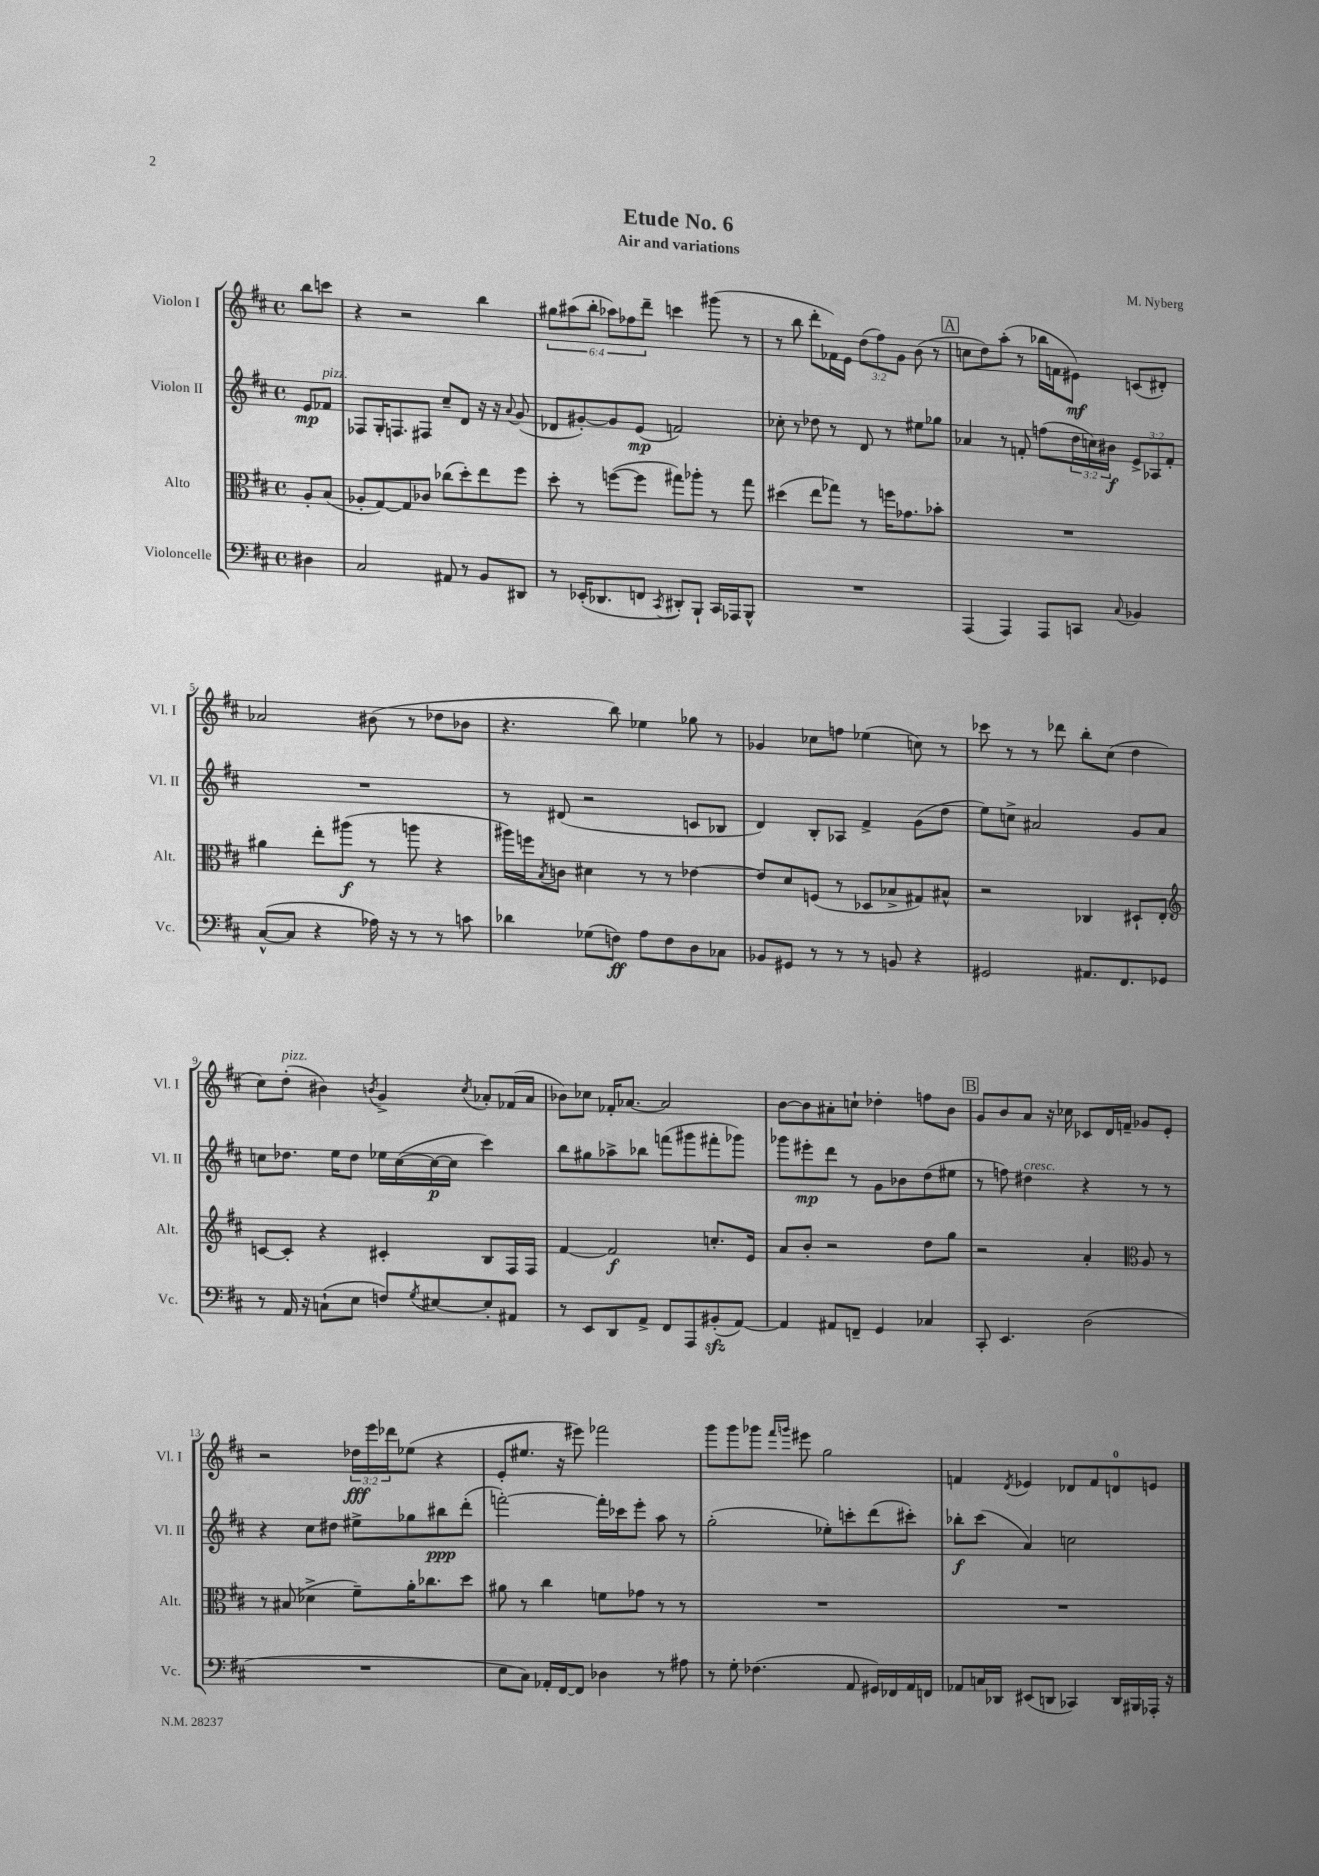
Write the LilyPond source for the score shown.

\header { title = "Etude No. 6" composer = "M. Nyberg" subtitle = "Air and variations" }
<<
\new StaffGroup <<
\new Staff = "s0" \with { instrumentName = "Violon I" shortInstrumentName = "Vl. I" } {
    \clef treble \key d \major \defaultTimeSignature \time 4/4 \override Staff.TupletNumber.text = #tuplet-number::calc-fraction-text \partial 4
    b''8 c'''8 |
    r4 r2 b''4 |
    \tuplet 6/4 { gis''8 ais''8( b''8-. aes''8) fes''8 d'''8-- } c'''4 gis'''8( r8 |
    r8 b''8 d'''8-. fes'16) e'16 \tuplet 3/2 { d''8( fis''8) g'8 } b'8( r8 |
    \mark \markup { \box "A" } c''8 d''8) a''8-.( r8 bes''16 f'16 eis'8\mf) c'8( dis'8-.) |
    aes'2 bis'8( r8 des''8 bes'8 |
    r4. b''8) ees''4 ges''8 r8 |
    ges'4 ces''8 f''8 ees''4( c''8) r8 |
    ces'''8 r8 r8 des'''8 b''8-. cis''8( d''4 |
    cis''8) d''8-.^\markup { \italic "pizz." }( bis'4) \acciaccatura { b'8 } g'4-> \acciaccatura { cis''8 } aes'8-. fes'16( aes'16 |
    bes'8) ces''8 fes'16-. aes'8.~ aes'2 |
    b'8~ b'8 ais'8-. c''8-! des''4-. f''8 b'8 |
    \mark \markup { \box "B" } g'8 b'8 a'8 r16 ces''16 ces'8 d'16 f'16-- ges'8 e'8-. |
    r2 \tuplet 3/2 { des''16\fff e'''16 des'''16 } ees''8( r4 |
    e'8-. eis''8. r16 eis'''8) fes'''2 |
    g'''8 g'''8 ges'''8 \grace { fis'''16 g'''16 } eis'''8 g''2 |
    f'4 \acciaccatura { d'8 } ees'4 des'8 f'8 d'8-0 e'8 \bar "|." |
}
\new Staff = "s1" \with { instrumentName = "Violon II" shortInstrumentName = "Vl. II" } {
    \clef treble \key d \major \defaultTimeSignature \time 4/4 \override Staff.TupletNumber.text = #tuplet-number::calc-fraction-text \partial 4
    e'8\mp fes'8^\markup { \italic "pizz." } |
    fes8 g16-. f8. fis8 cis''8-- d'8 r16 r16 \appoggiatura { a'8 } g'8( |
    des'8 gis'8~-.) gis'8 e'8\mp( f'2) |
    ces''8-. r8 des''8 r8 d'8 r8 eis''8 ges''8 |
    \mark \markup { \box "A" } aes'4 r8 f'8-. f''8( \tuplet 3/2 { d''16 c''16) bis'16\f } \tuplet 3/2 { e'8-> aes8 f'8-. } |
    R1 |
    r8 dis'8( r2 c'8 bes8 |
    d'4) b8-. aes8 fis'4-> g'8( d''8 |
    e''8) c''8-> ais'2 g'8 ais'8 |
    c''8 des''8. e''16 des''8 ees''16 c''16~( c''16~\p c''16 cis'''4) |
    b''8 gis''8 aes''8-> bes''8 f'''8( gis'''8 fis'''8-. ges'''8) |
    ges'''8 eis'''8-.\mp d'''8 r8 g'8 bes'8 d''8( eis''8 |
    \mark \markup { \box "B" } r8 f''8) dis''4^\markup { \italic "cresc." } r4 r8 r8 |
    r4 cis''8 dis''8 eis''8-> ges''8 bis''8\ppp d'''8-.( |
    f'''2~-.) f'''16-. ces'''16 e'''8-. a''8 r8 |
    g''2-.( ees''8-.) c'''8-. d'''8( cis'''8-.) |
    bes''8-.\f cis'''8( a'4) c''2 \bar "|." |
}
\new Staff = "s2" \with { instrumentName = "Alto" shortInstrumentName = "Alt." } {
    \clef alto \key d \major \defaultTimeSignature \time 4/4 \partial 4
    a8-. b8( |
    aes8-. g8~) g8 ces'8 ces''8( d''8-.) e''8 fis''8 |
    d''8-. r8 f''8~( f''8 gis''8) aes''8-. r8 gis''8 |
    dis''4( e''8 ges''8) r8 f''16 ges'8. bes'8-. |
    \mark \markup { \box "A" } R1 |
    ais'4 e''8-. ais''8\f( r8 a''8 r4 |
    ais''16) f''16 \acciaccatura { b8 } c'8 dis'4 r8 r8 ees'4~ |
    ees'8 d'8 f8( r8 des8 bes8-> gis8) bis8-^ |
    r2 ces4 dis8-! e8-. |
    \clef treble c'8~ c'8-. r4 cis'4-. b8 fis16 fis16 |
    fis'4~ fis'2\f c''8.-. e'16 |
    a'8 b'8-. r2 d''8 g''8 |
    \mark \markup { \box "B" } r2 a'4-. \clef alto a8 r8 |
    r8 bis8( des'4-> fis'8--) a'16-. ces''8. d''8 |
    ais'8 r8 cis''4 f'8 ges'8 r8 r8 |
    R1 |
    R1 \bar "|." |
}
\new Staff = "s3" \with { instrumentName = "Violoncelle" shortInstrumentName = "Vc." } {
    \clef bass \key d \major \defaultTimeSignature \time 4/4 \partial 4
    dis4 |
    cis2 ais,8 r8 b,8 dis,8 |
    r8 ees,16-.( des,8. f,8 \acciaccatura { cis,8 } dis,8-.) b,,8-! cis,16 aes,,16 b,,8-^ |
    R1 |
    \mark \markup { \box "A" } a,,4( a,,4) a,,8 c,8 \appoggiatura { cis8 } bes,4 |
    cis8~-^( cis8 r4 aes16) r16 r8 r8 c'8 |
    des'4 ges8( f8\ff) a8 f8 d8 ces8 |
    bes,8 gis,8 r8 r8 r8 b,8 r4 |
    gis,2 ais,8. fis,8. ges,8 |
    r8 a,16 r16 c8-!( e8 f8) \acciaccatura { g8 } eis8~ eis8-. ais,8 |
    r8 e,8 d,8 a,8-> fis,8 a,,8 bis,8-.\sfz( a,8~) |
    a,4 ais,8 f,8-- g,4 ces4 |
    \mark \markup { \box "B" } cis,8-. e,4. d2( |
    R1 |
    e8 cis8) aes,16-. fis,16~ fis,8 des4 r8 ais8 |
    r8 g8-. fes4.( a,8 gis,16) fes,16 a,16 f,16 |
    aes,8 c16 des,16 eis,8( d,8 ces,4) d,16 bis,,16 aes,,16-. r16 \bar "|." |
}
>>
>>
